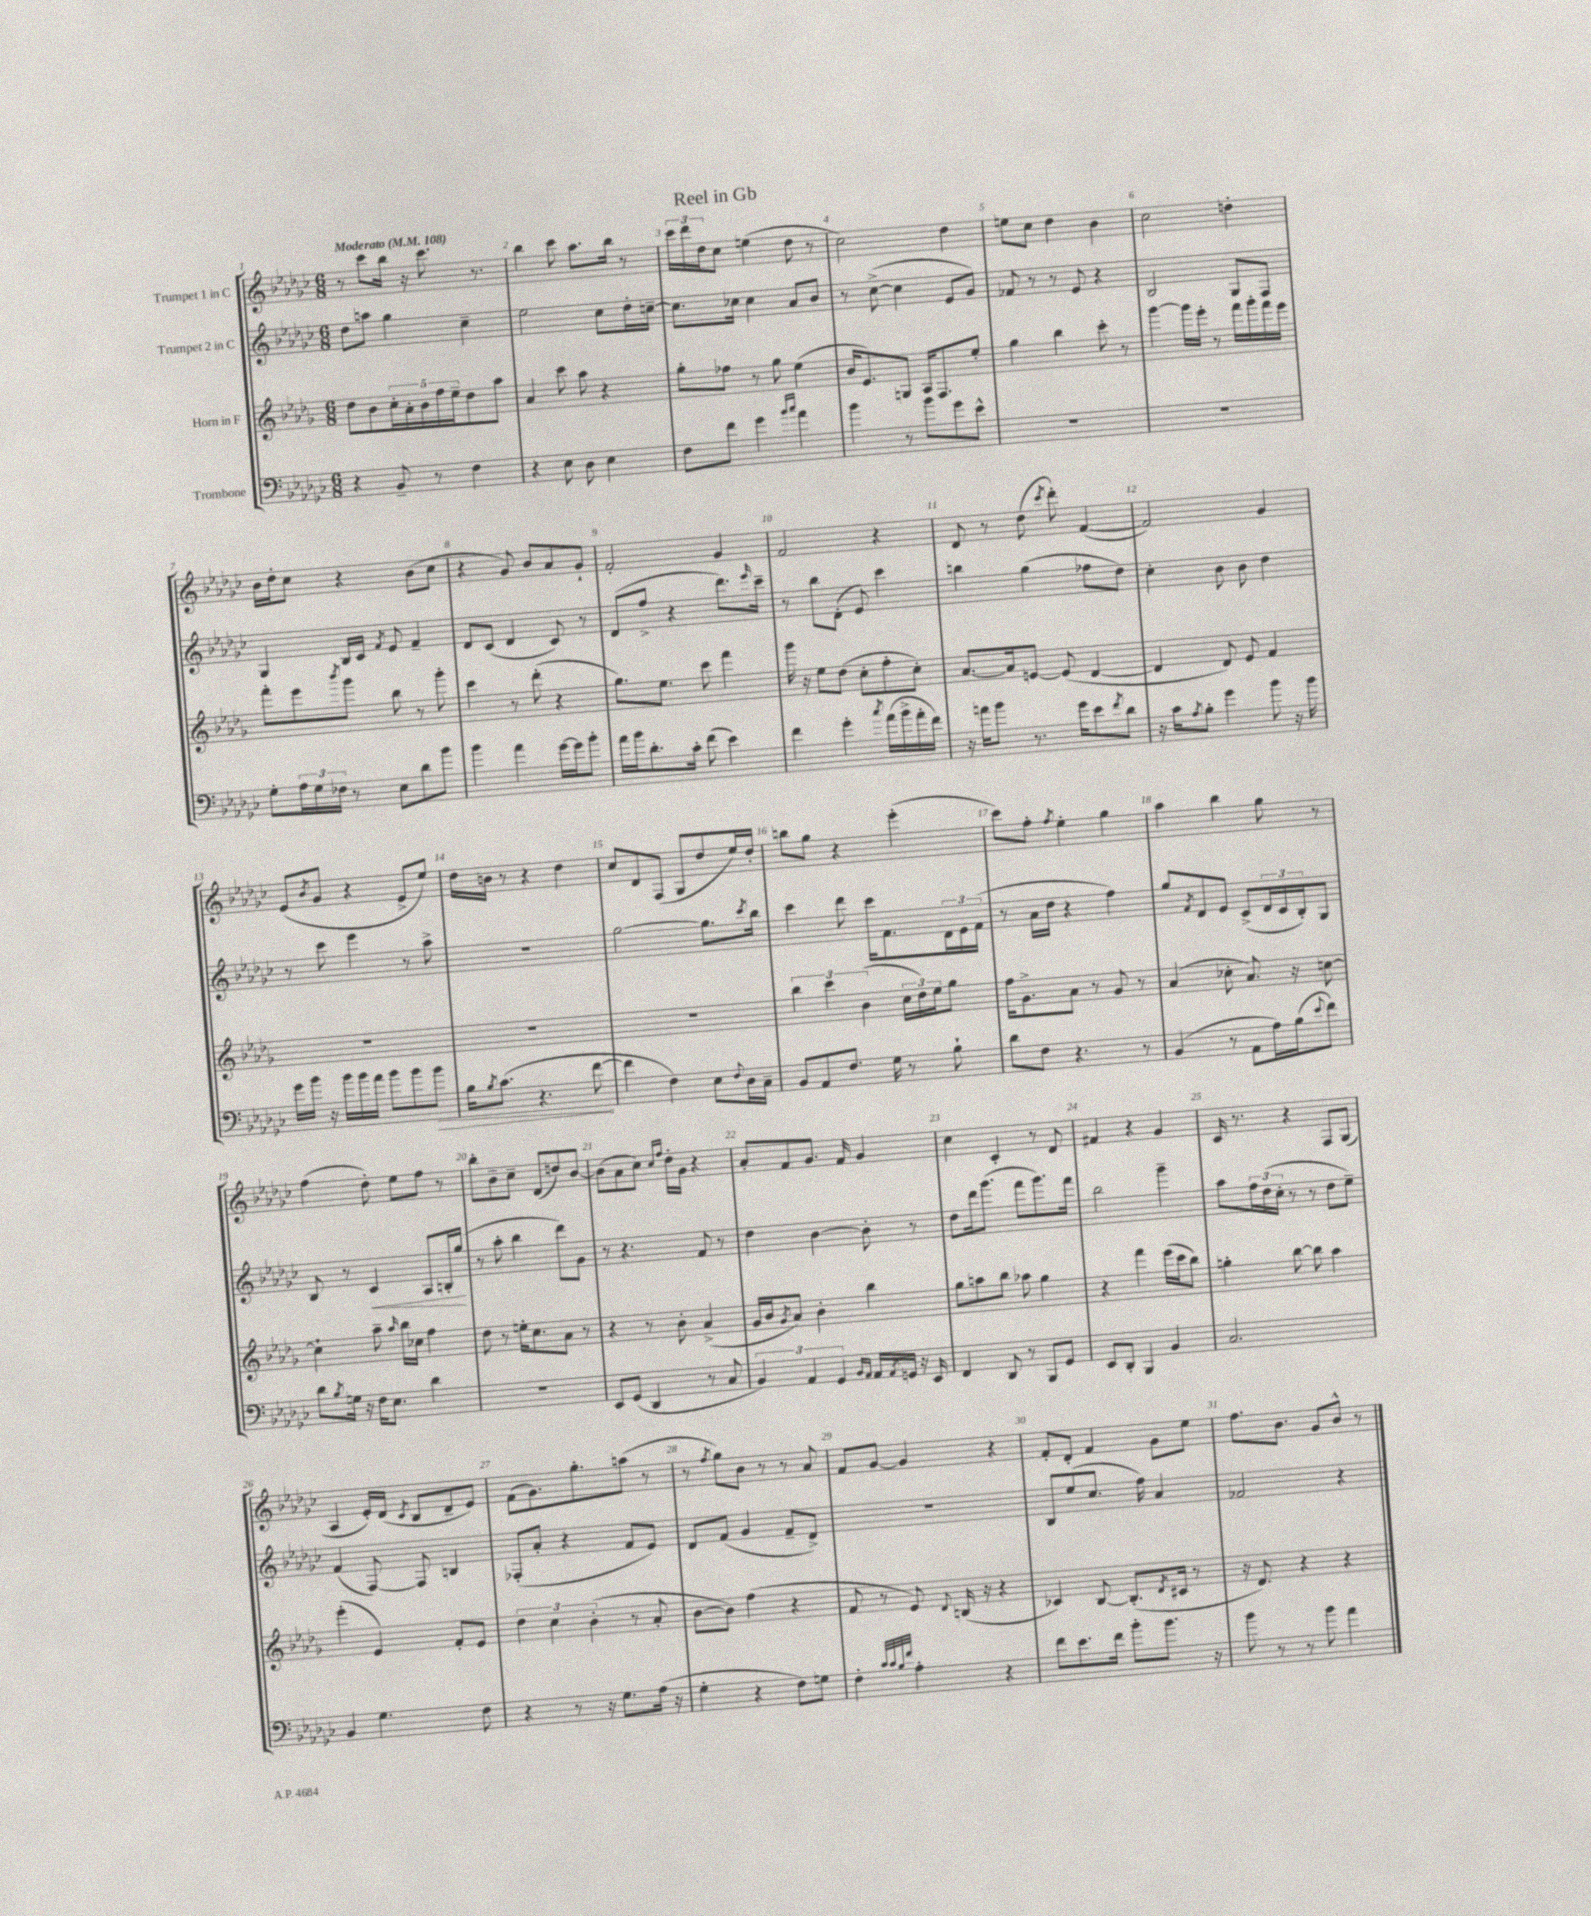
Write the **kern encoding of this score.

**kern	**dynam	**kern	**kern	**dynam	**kern
*part4	*part4	*part3	*part2	*part2	*part1
*staff4	*staff4	*staff3	*staff2	*staff2	*staff1
*I"Trombone	*	*I"Horn in F	*I"Trumpet 2 in C	*	*I"Trumpet 1 in C
*clefF4	*	*clefG2	*clefG2	*	*clefG2
*k[b-e-a-d-g-c-]	*	*k[b-e-a-d-g-]	*k[b-e-a-d-g-c-]	*	*k[b-e-a-d-g-c-]
*M6/8	*	*M6/8	*M6/8	*	*M6/8
*MM108	*	*MM108	*MM108	*	*MM108
=1	=1	=1	=1	=1	=1
!	!	!	!	!	!LO:TX:a:B:t=Moderato
4r	.	8dd-\L	8dd-\L	.	8r
.	.	8b-\	8aan\J	.	8ccc-\L
8BB-~/	.	20cc'\L	4gg-\	.	16bb-\Jk
.	.	20a-'\	.	.	.
.	.	.	.	.	16r
.	.	20b-\	.	.	.
8r	.	.	.	.	8.ccc-\
.	.	20ff\	.	.	.
.	.	20ee-~\J	.	.	.
4F\	.	8dd-\	4cc-~\	.	.
.	.	.	.	.	8.r
.	.	8aa-\J	.	.	.
=2	=2	=2	=2	=2	=2
4r	.	4a-/	2ee-\	.	4bb-\
8E-\	.	8ccc\	.	.	8ccc-\
8D-\	.	8aa-\	.	.	8.aa-\L
4E-\	.	4r	8cc-\L	.	.
.	.	.	.	.	16bb-\Jk
.	.	.	16dd-'\L	.	8r
.	.	.	[16ccn~\JJ	.	.
=3	=3	=3	=3	=3	=3
8F\L	.	8gg-'\L	8.cc\L]	.	24ccc-\LL
.	.	.	.	.	24ddd-\
.	.	.	.	.	24dd-\J
8f\J	.	8ff-X\J	.	.	8cc-\J
.	.	.	16cc-X\Jk	.	.
4g-\	.	8r	4cc-\	.	(4een\
.	.	8gg-\	.	.	.
16qqb-/LL	.	.	.	.	.
16qqcc-/JJ	.	.	.	.	.
4a-\	.	(4ee-\	8a-/L	.	8dd-\
.	.	.	8b-/J	.	8r
=4	=4	=4	=4	=4	=4
4b-\	.	16b-/KL	8r	.	2cc-\)
.	.	8.e-/)	.	.	.
.	.	.	([8cc-^\	.	.
8r	.	8Gn/J	4cc-\]	.	.
8b-\L	.	16A-/KL	.	.	.
.	.	8.F/	.	.	.
8g-\	.	.	8e-/L	.	4dd-\
8e-^^\J	.	8ee-'/J	8g-/J)	.	.
=5	=5	=5	=5	=5	=5
2.r	.	4gg-\	8f-X/	.	8een\L
.	.	.	8r	.	8cc-\J
.	.	4bb-\	8r	.	4dd-\
.	.	.	8e-/	.	.
.	.	8ccc'\	4r	.	4b-\
.	.	8r	.	.	.
=6	=6	=6	=6	=6	=6
2.r	.	[4ggg-\	2B-/	.	2cc-\
.	.	16ggg-\LL]	.	.	.
.	.	16eee-'\JJ	.	.	.
.	.	8r	.	.	.
.	.	16fff\LL	8G-/L	.	4ddn'\
.	.	16ggg-'\	.	.	.
.	.	16fff\	8F/J	.	.
.	.	16eee-\JJ	.	.	.
!!LO:LB:g=z
=7	=7	=7	=7	=7	=7
8G-'\L	.	8fff'\L	4G-/	.	16b-\LL
.	.	.	.	.	16dd-'\J
24A-\L	.	8eee-\	.	.	8cc-\J
24G-\	.	.	.	.	.
24F-X\JJ	.	.	.	.	.
.	.	8qbbb-/	.	.	.
8r	.	8ggg-\J	16B-/LL	.	4r
.	.	.	16c-/JJ	.	.
.	.	.	8qf/	.	.
8E-\L	.	8bb-\	8e-/	.	.
8d-\	.	8r	4f~/	.	(8b-\L
8b-\J	.	8ggg-'\	.	.	8cc-\J
=8	=8	=8	=8	=8	=8
4b-\	.	4ccc\	8d-/L	.	4r
.	.	.	(8c-/J	.	.
4a-\	.	8r	4d-/	.	8g-/)
.	.	(8ddd-'\	.	.	8b-/L
[16g-\LL	.	4r	8c-/)	.	8a-/
16g-\J]	.	.	.	.	.
8b-'\J	.	.	8r	.	8g-`/J
=9	=9	=9	=9	=9	=9
16a-\LL	.	8.gg-\L)	(8d-/L	.	2f'/
16b-\J	.	.	.	.	.
8.d-'\	.	.	8ff^/J	.	.
.	.	8.ee-\J	.	.	.
.	.	.	4r	.	.
16c-'\Jk	.	.	.	.	.
(8f\	.	8ccc\	.	.	.
4e-\)	.	4fff\	8.ddd-\L)	.	4g-/
.	.	.	16qqeee-/	.	.
.	.	.	16ccc-~\Jk	.	.
=10	=10	=10	=10	=10	=10
4f\	.	16ggg-\	8r	.	2f/
.	.	16r	.	.	.
.	.	8ee-\L	8bb-\L	.	.
4g-'\	.	(8dd-\J	(8d-'\J	.	.
.	.	8cc'\L	8e-/)	.	.
8qcc-/	.	.	.	.	.
(16a-\LL	.	8ff'\	4ccc-\	.	4r
16b-^\	.	.	.	.	.
16a-'\	.	8cc'\J)	.	.	.
16f\JJ)	.	.	.	.	.
=11	=11	=11	=11	=11	=11
16r	.	[8.a-/L	4bbn\	.	8d-/
16an\KL	.	.	.	.	.
8b-\J	.	.	.	.	8r
.	.	16a-/k]	.	.	.
8.r	.	[8en/J	(4gg-\	.	(8dd-\
.	.	.	.	.	8qccc-/
.	.	(8e/]	.	.	8ddd-'\)
16g-\KL	.	.	.	.	.
8e-\	.	[4d-/	8ff-X\L	.	([4f/
8qf/	.	.	.	.	.
8d-\J	.	.	8dd-\J)	.	.
=12	=12	=12	=12	=12	=12
16r	.	4d-/]	4cc-'\	.	2f/])
16c-\KL	.	.	.	.	.
8qA-/	.	.	.	.	.
8B-'\J	.	.	.	.	.
4g-\	.	8d-/)	8b-\	.	.
.	.	8e-/	8b-\	.	.
8b-\	.	4f/	4dd-\	.	4g-/
16r	.	.	.	.	.
16b-\	.	.	.	.	.
!!LO:LB:g=z
=13	=13	=13	=13	=13	=13
16g-\LL	.	2.r	8r	.	(8e-/L
16b-\JJ	.	.	.	.	.
.	.	.	.	.	8qb-/
16r	.	.	8ccc-\	.	8g-/J
16b-\LL	.	.	.	.	.
16b-\	.	.	4eee-\	.	4r
16a-\JJ	.	.	.	.	.
8b-\L	.	.	.	.	.
8b-\	.	.	8r	.	8e-^/L
!	!LO:HP:b	!	!	!	!
8b-\J	>	.	8aa-^\	.	8ee-/J)
=14	=14	=14	=14	=14	=14
16B-\KL	.	2.r	2.r	.	16dd-\LL
8qB-/	.	.	.	.	.
(8.c-\J	.	.	.	.	16bn\JJ
.	.	.	.	.	8r
4.r	.	.	.	.	4r
.	.	.	.	.	4dd-\
[8f\	.	.	.	.	.
.	]	.	.	.	.
=15	=15	=15	=15	=15	=15
4f\]	.	2.r	[2gg-\	.	8cc-/L
.	.	.	.	.	8d-/
4F\)	.	.	.	.	(8F/J
.	.	.	.	.	8G-/L
8E-\L	.	.	8.gg-\L]	.	8dd-/
8qqF/	.	.	.	.	.
16D-\L	.	.	.	.	16ee-/L)
.	.	.	8qccc-/	.	.
16C-~\JJ	.	.	16bb-\Jk	.	16dd-'/JJ
=16	=16	=16	=16	=16	=16
8BB-/L	.	6bb-\	4ccc-\	.	8bbn\L
8AA-/	.	.	.	.	8gg-\J
.	.	6ccc\	.	.	.
8.F/J	.	.	8ddd-\	.	4r
.	.	(6b-\	.	.	.
.	.	.	16ccc-\KL	.	.
16G-\	.	.	8.f\	.	.
8r	.	24cc\LL	.	.	(4eee-'\
.	.	24dd-\)	.	.	.
.	.	24ee-\J	.	.	.
8B-`\	.	8gg-\J	24d-\L	.	.
.	.	.	24e-\	.	.
.	.	.	(24f\JJ	.	.
=17	=17	=17	=17	=17	=17
8d-\L	.	16ff\KL	8r	.	8ccc-\L)
.	.	8.g-^\	.	.	.
8F\J	.	.	16a-\LL	.	8ff'\J
.	.	.	16dd-\JJ	.	.
.	.	.	.	.	8qff/
4.r	.	8a-\J	4r	.	4ee-'\
.	.	8r	.	.	.
.	.	8g-/	4ff\)	.	4gg-\
8r	.	8r	.	.	.
=18	=18	=18	=18	=18	=18
(4BB-/	.	(4a-/	8gg-/L	.	4aa-\
.	.	.	8qf/	.	.
.	.	.	8d-/	.	.
8r	.	8cc-X'\	8e-/J	.	4bb-\
8AA-\L	.	8.a-/)	(8c-^/L	.	.
16A-\L)	.	.	24d-/L	.	8gg-\
.	.	.	24c-/	.	.
(16B-\J	.	16r	.	.	.
.	.	.	24B-'/J)	.	.
8qqe-/	.	.	.	.	.
8f\J)	.	[8ccn\	8G-/J	.	8r
!!LO:LB:g=z
=19	=19	=19	=19	=19	=19
8d-\L	.	4cc`\]	8B-/	.	(4ff\
8qB-/	.	.	.	.	.
16Gn\Jk	.	.	8r	.	.
16r	.	.	.	.	.
!	!	!	!	!LO:HP:b	!
16F\KL	.	8aa-~\	4c-/	<	8dd-'\)
8.E-\J	.	.	.	.	.
.	.	16qqaa-/	.	.	.
.	.	16bb-\LL	.	.	8ee-\L
.	.	16cc-X\JJ	.	.	.
4d-\	.	4ff\	8A-/L	.	8ff\J
.	.	.	16Bn'/L	.	8r
.	.	.	(16gg-/JJ	.	.
.	.	.	.	[	.
=20	=20	=20	=20	=20	=20
2.r	.	8dd-\	8r	.	8bb-'\L
.	.	8r	8aa-'\	.	8b-~\
.	.	16een'\KL	4bb-\	.	8cc-~\J
.	.	8.cc\	.	.	.
.	.	.	.	.	(8d-/L
.	.	8a-\J	8ddd-\L)	.	8ddn/)
.	.	8r	8g-\J	.	[8b-/J
=21	=21	=21	=21	=21	=21
8EE-/L	.	4r	8r	.	(8b-\L]
(8GG-/J	.	.	4.r	.	8a-\
4DD-/	.	8r	.	.	8cc-\J)
.	.	.	.	.	16qqcc-/LL
.	.	.	.	.	16qqff/JJ
.	.	8b-'\	.	.	16dd-'\LL
.	.	.	.	.	16g-\JJ
8r	.	(4a-^/	8f/	.	4r
8C-/	.	.	8r	.	.
=22	=22	=22	=22	=22	=22
6BB-/)	.	16g-/LL	4dd-\	.	8a-'/L
.	.	16b-/J	.	.	.
.	.	8qg-/	.	.	.
.	.	8a-/J)	.	.	8f/
6AA-/	.	.	.	.	.
.	.	4b-'\	[4b-\	.	8.g-/J
6GG-/	.	.	.	.	.
.	.	.	.	.	16f/
16qqBB-/LL	.	.	.	.	.
16qqAA-/JJ	.	.	.	.	.
16AA-/LL	.	4bb-\	8b-'\]	.	4g-/
8qAA-/	.	.	.	.	.
16GGn/JJ	.	.	.	.	.
16r	.	.	8r	.	.
16EE-/	.	.	.	.	.
=23	=23	=23	=23	=23	=23
4FF/	.	8gg-\L	8dd-\L	.	4cc-\
.	.	8aan\	16ddd-\k	.	.
.	.	.	(8.ggg-\J	.	.
8DD-/	.	8bb-\J	.	.	4c-'/
8r	.	8aa-X\	8fff\L	.	.
8BBB-/L	.	4gg-\	8.ggg-\)	.	8r
8GG-/J	.	.	.	.	8d-/
.	.	.	16fff\Jk	.	.
=24	=24	=24	=24	=24	=24
8EE-/L	.	4r	2bb-\	.	4f#X/
8DD-'/J	.	.	.	.	.
4BBB-/	.	4fff\	.	.	4r
4BB-/	.	(16eee-\LL	4ggg-~\	.	4g-/
.	.	16ccc\J	.	.	.
.	.	8bb-\J)	.	.	.
=25	=25	=25	=25	=25	=25
2.C-/	.	4ggn'\	8aa-\L	.	16c-/
.	.	.	.	.	8.r
.	.	.	24ff\L	.	.
.	.	.	(24dd-\	.	.
.	.	.	24cc-'\JJ	.	.
.	.	[8bb-\	8r	.	4r
.	.	8bb-\]	8r	.	.
.	.	4aa-\	8dd-\L	.	8F/L
.	.	.	8ee-~\J)	.	(8G-/J
!!LO:LB:g=z
=26	=26	=26	=26	=26	=26
4BB-/	.	(4eee-'\	(4f/	.	4A-/
4.G-\	.	4e-/)	[8F/)	.	16e-'/LL)
.	.	.	.	.	(16d-/JJ
.	.	.	.	.	8qc-/
.	.	.	8F/]	.	8B-/L
.	.	8f'/L	4Bn/	.	8d-~/
8F\	.	8e-/J	.	.	8e-/J)
=27	=27	=27	=27	=27	=27
4r	.	6dd-\	(8F-X'/L	.	(8f\L
.	.	.	8a-'/J	.	8.g-\)
.	.	6cc\	.	.	.
8r	.	.	4r	.	.
.	.	.	.	.	8.gg-'\
.	.	(6b-'\	.	.	.
16r	.	.	.	.	.
8.G-\L	.	.	.	.	.
.	.	8r	8f/L	.	(8aan\J
(16A-\Jk	.	8a-'/	8e-/J)	.	8r
16r	.	.	.	.	.
=28	=28	=28	=28	=28	=28
4G-'\	.	[8b-\L	8d-/L	.	8r
.	.	.	.	.	8qff/
.	.	8b-\J])	(8f/J	.	8gg-\L)
4r	.	(4ff\	4g-/	.	8b-\J
.	.	.	.	.	8r
8F\L)	.	4r	8f~/L	.	8r
8Gn\J	.	.	8d-^/J)	.	8a-/
=29	=29	=29	=29	=29	=29
4F'\	.	8f/	2.r	.	8f/L
.	.	8r	.	.	[8g-/J
32qqc-/LLL	.	.	.	.	.
32qqc-/	.	.	.	.	.
32qqB-/	.	.	.	.	.
32qqf/JJJ	.	.	.	.	.
4A-'\	.	8e-/)	.	.	4g-/]
.	.	8qqd-/	.	.	.
.	.	(16Bn/	.	.	.
.	.	16r	.	.	.
4r	.	4r	.	.	4r
=30	=30	=30	=30	=30	=30
8f\L	.	4c-X/)	8B-/L	.	8f'/L
8.e-\	.	.	(8ee-/	.	8d-'/J
.	.	[8B-/	8.cc-/J	.	4f/
16f\Jk	.	.	.	.	.
8b-'\L	.	(8.B-'/L]	.	.	.
.	.	.	16ff\)	.	.
8.b-\J	.	.	4a-/	.	8g-\L
.	.	8qd-/	.	.	.
.	.	16c#X/Jk	.	.	.
.	.	8r	.	.	8ee-\J
16r	.	.	.	.	.
=31	=31	=31	=31	=31	=31
8b-\	.	16r	2f-X/	.	8.ff\L
.	.	8.d-/)	.	.	.
8r	.	.	.	.	.
.	.	.	.	.	8.b-\J
8r	.	4r	.	.	.
8b-\	.	.	.	.	8g-/L
4a-\	.	4r	4r	.	8b-^^/J
.	.	.	.	.	8r
==	==	==	==	==	==
*-	*-	*-	*-	*-	*-
